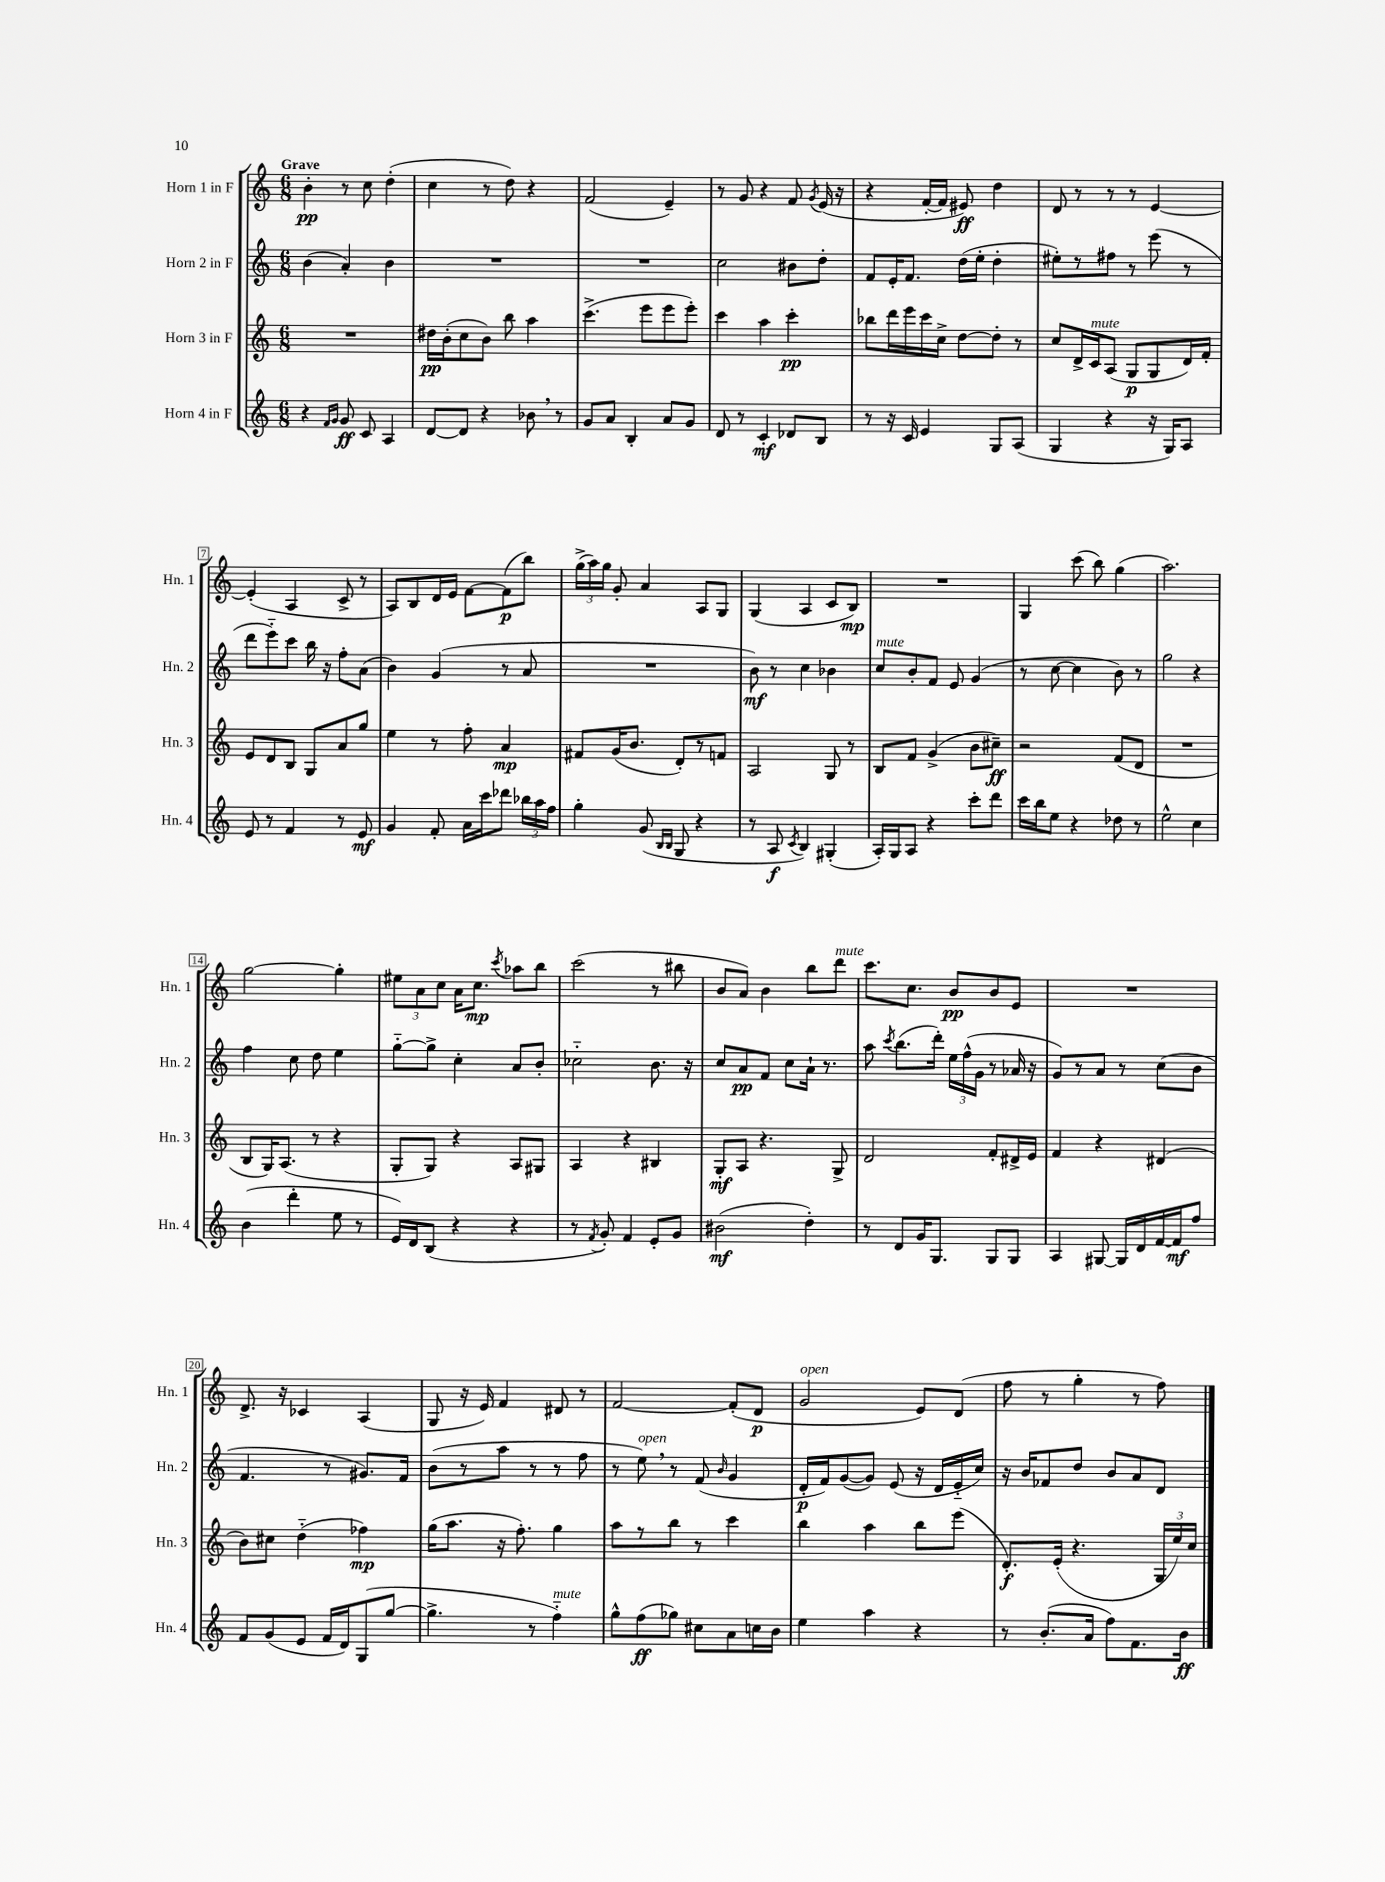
<<
\new StaffGroup <<
\new Staff = "s0" \with { instrumentName = "Horn 1 in F" shortInstrumentName = "Hn. 1" } {
    \clef treble \key c \major \numericTimeSignature \time 6/8 \tempo "Grave"
    \autoBeamOff b'4-.\pp r8 c''8 d''4-.( |
    c''4 r8 d''8) r4 |
    f'2( e'4--) |
    r8 g'8 r4 f'8 \acciaccatura { g'8 } e'16( r16 |
    r4 f'16[~-. f'16] eis'8\ff) d''4 |
    d'8 r8 r8 r8 e'4~ |
    e'4-.( a4 c'8-> r8 |
    a8[) b8 d'16 e'16] f'8[~ f'8\p( b''8]) |
    \tuplet 3/2 { g''16[->( a''16) g''16] } g'8-. a'4 a8[ g8] |
    g4( a4 c'8[ b8]\mp) |
    R2. |
    g4 c'''8( b''8) g''4( |
    a''2.) |
    g''2~ g''4-. |
    \tuplet 3/2 { eis''8[ a'8 c''8] } a'16[ c''8.]\mp \acciaccatura { c'''8 } aes''8[ b''8] |
    c'''2( r8 bis''8 |
    b'8[ a'8]) b'4 b''8[ d'''8]^\markup { \italic "mute" } |
    c'''8.[ c''8.] b'8[\pp b'8 e'8] |
    R2. |
    d'8.-> r16 ces'4 a4( |
    g8 r16 e'16) f'4 dis'8 r8 |
    f'2~ f'8[-.( d'8]\p |
    g'2^\markup { \italic "open" } e'8[) d'8]( |
    f''8 r8 g''4-. r8 f''8) \bar "|." |
}
\new Staff = "s1" \with { instrumentName = "Horn 2 in F" shortInstrumentName = "Hn. 2" } {
    \clef treble \key c \major \numericTimeSignature \time 6/8
    \autoBeamOff b'4( a'4-.) b'4 |
    R2. |
    R2. |
    c''2 bis'8[ d''8]-. |
    f'8[ e'16-. f'8.] d''16[( e''16]-. d''4-. |
    eis''8[-.) r8 fis''8] r8 e'''8( r8 |
    d'''8[ e'''8-_) c'''8] b''16 r16 f''8[-. a'8]( |
    b'4) g'4( r8 a'8 |
    R2. |
    b'8\mf) r8 c''4 bes'4 |
    c''8[^\markup { \italic "mute" } b'8-. f'8] e'8 g'4( |
    r8 c''8~ c''4 b'8) r8 |
    g''2 r4 |
    f''4 c''8 d''8 e''4 |
    g''8[~-_ g''8]-> c''4-. a'8[ b'8]-. |
    ces''2-_ b'8. r16 |
    c''8[ a'8\pp f'8] c''8[ a'16]-! r8. |
    a''8 \acciaccatura { c'''8 } b''8.[( d'''16]-.) \tuplet 3/2 { e''16[ f''16-^( g'16] } r8 aes'16 r16 |
    g'8[) r8 a'8] r8 c''8[( b'8] |
    f'4. r8 gis'8.[) f'16] |
    b'8[( r8 a''8] r8 r8 f''8 |
    r8 e''8^\markup { \italic "open" }) \breathe r8 f'8( \grace { b'16 } g'4 |
    d'16[-.\p f'16) g'8~( g'8]) e'8( r16 d'16[ e'16-_ c''16]) |
    r16 b'16[ fes'8 d''8] b'8[ a'8 d'8] \bar "|." |
}
\new Staff = "s2" \with { instrumentName = "Horn 3 in F" shortInstrumentName = "Hn. 3" } {
    \clef treble \key c \major \numericTimeSignature \time 6/8
    \autoBeamOff R2. |
    dis''16[\pp b'16-.( c''8 b'8]) b''8 a''4 |
    c'''4.->( e'''8[ e'''8 e'''8]-.) |
    c'''4 a''4 c'''4-.\pp |
    bes''8[ d'''16 e'''16 c'''16 c''16]-> d''8[~ d''8]-. r8 |
    c''8[ d'16-> c'16^\markup { \italic "mute" } a8]( g8[\p g8 d'16) f'16]-. |
    e'8[ d'8 b8] g8[ a'8 g''8] |
    e''4 r8 f''8-. a'4\mp |
    fis'8[ g'16( b'8.] d'8[-.) r8 f'8] |
    a2 g8 r8 |
    b8[ f'8] g'4->( b'8[ cis''8]--\ff) |
    r2 f'8[( d'8] |
    R2. |
    b8[ g16) a8.]( r8 r4 |
    g8[-. g8]) r4 a8[ gis8] |
    a4 r4 bis4 |
    g8[-.\mf a8] r4. g8-> |
    d'2 f'8[-. dis'16-> e'16] |
    f'4 r4 dis'4( |
    b'8[) cis''8] d''4-_( fes''4\mp) |
    g''16[( a''8.] r16 f''8.-.) g''4 |
    a''8[ r8 b''8] r8 c'''4 |
    b''4 a''4 b''8[ e'''8]( |
    d'8.[-.\f) e'16]-.( r4. \tuplet 3/2 { g16[ e''16) c''16] } \bar "|." |
}
\new Staff = "s3" \with { instrumentName = "Horn 4 in F" shortInstrumentName = "Hn. 4" } {
    \clef treble \key c \major \numericTimeSignature \time 6/8
    \autoBeamOff r4 \grace { f'16[ g'16] } g'8\ff c'8 a4 |
    d'8[~ d'8] r4 bes'8 \breathe r8 |
    g'8[ a'8] b4-. a'8[ g'8] |
    d'8 r8 c'4-.\mf des'8[ b8] |
    r8 r16 c'16 e'4 g8[ a8]( |
    g4 r4 r16 g16[) a8] |
    e'8 r8 f'4 r8 e'8\mf |
    g'4 f'8-. a'16[ c'''16 des'''8] \tuplet 3/2 { bes''16[ a''16 f''16] } |
    g''4-. g'8( \grace { b16[ b16] } g8 r4 |
    r8 a8\f \acciaccatura { c'8 } b4) gis4-.( |
    a16[-.) g16 a8] r4 c'''8[-. d'''8] |
    c'''16[ b''16 e''8] r4 des''8 r8 |
    e''2-^ c''4 |
    b'4( d'''4-. e''8 r8 |
    e'16[) d'16 b8]( r4 r4 |
    r8 \acciaccatura { f'8 } g'8-.) f'4 e'8[-. g'8] |
    bis'2\mf( d''4-.) |
    r8 d'8[ g'16 g8.] g8[ g8] |
    a4 gis8~ gis16[ d'16 f'16~ f'16\mf f''8] |
    f'8[ g'8( e'8] f'16[ d'16) g8( g''8]~ |
    g''4.-> r8 f''4-_^\markup { \italic "mute" }) |
    g''8[-^ f''8\ff( ges''8]) cis''8[ a'8 c''16 b'16] |
    e''4 a''4 r4 |
    r8 b'8.[-.( a'16] f''8[) f'8. b'16]\ff \bar "|." |
}
>>
>>
\layout { \context { \Score \override BarNumber.stencil = #(make-stencil-boxer 0.1 0.3 ly:text-interface::print) } }
